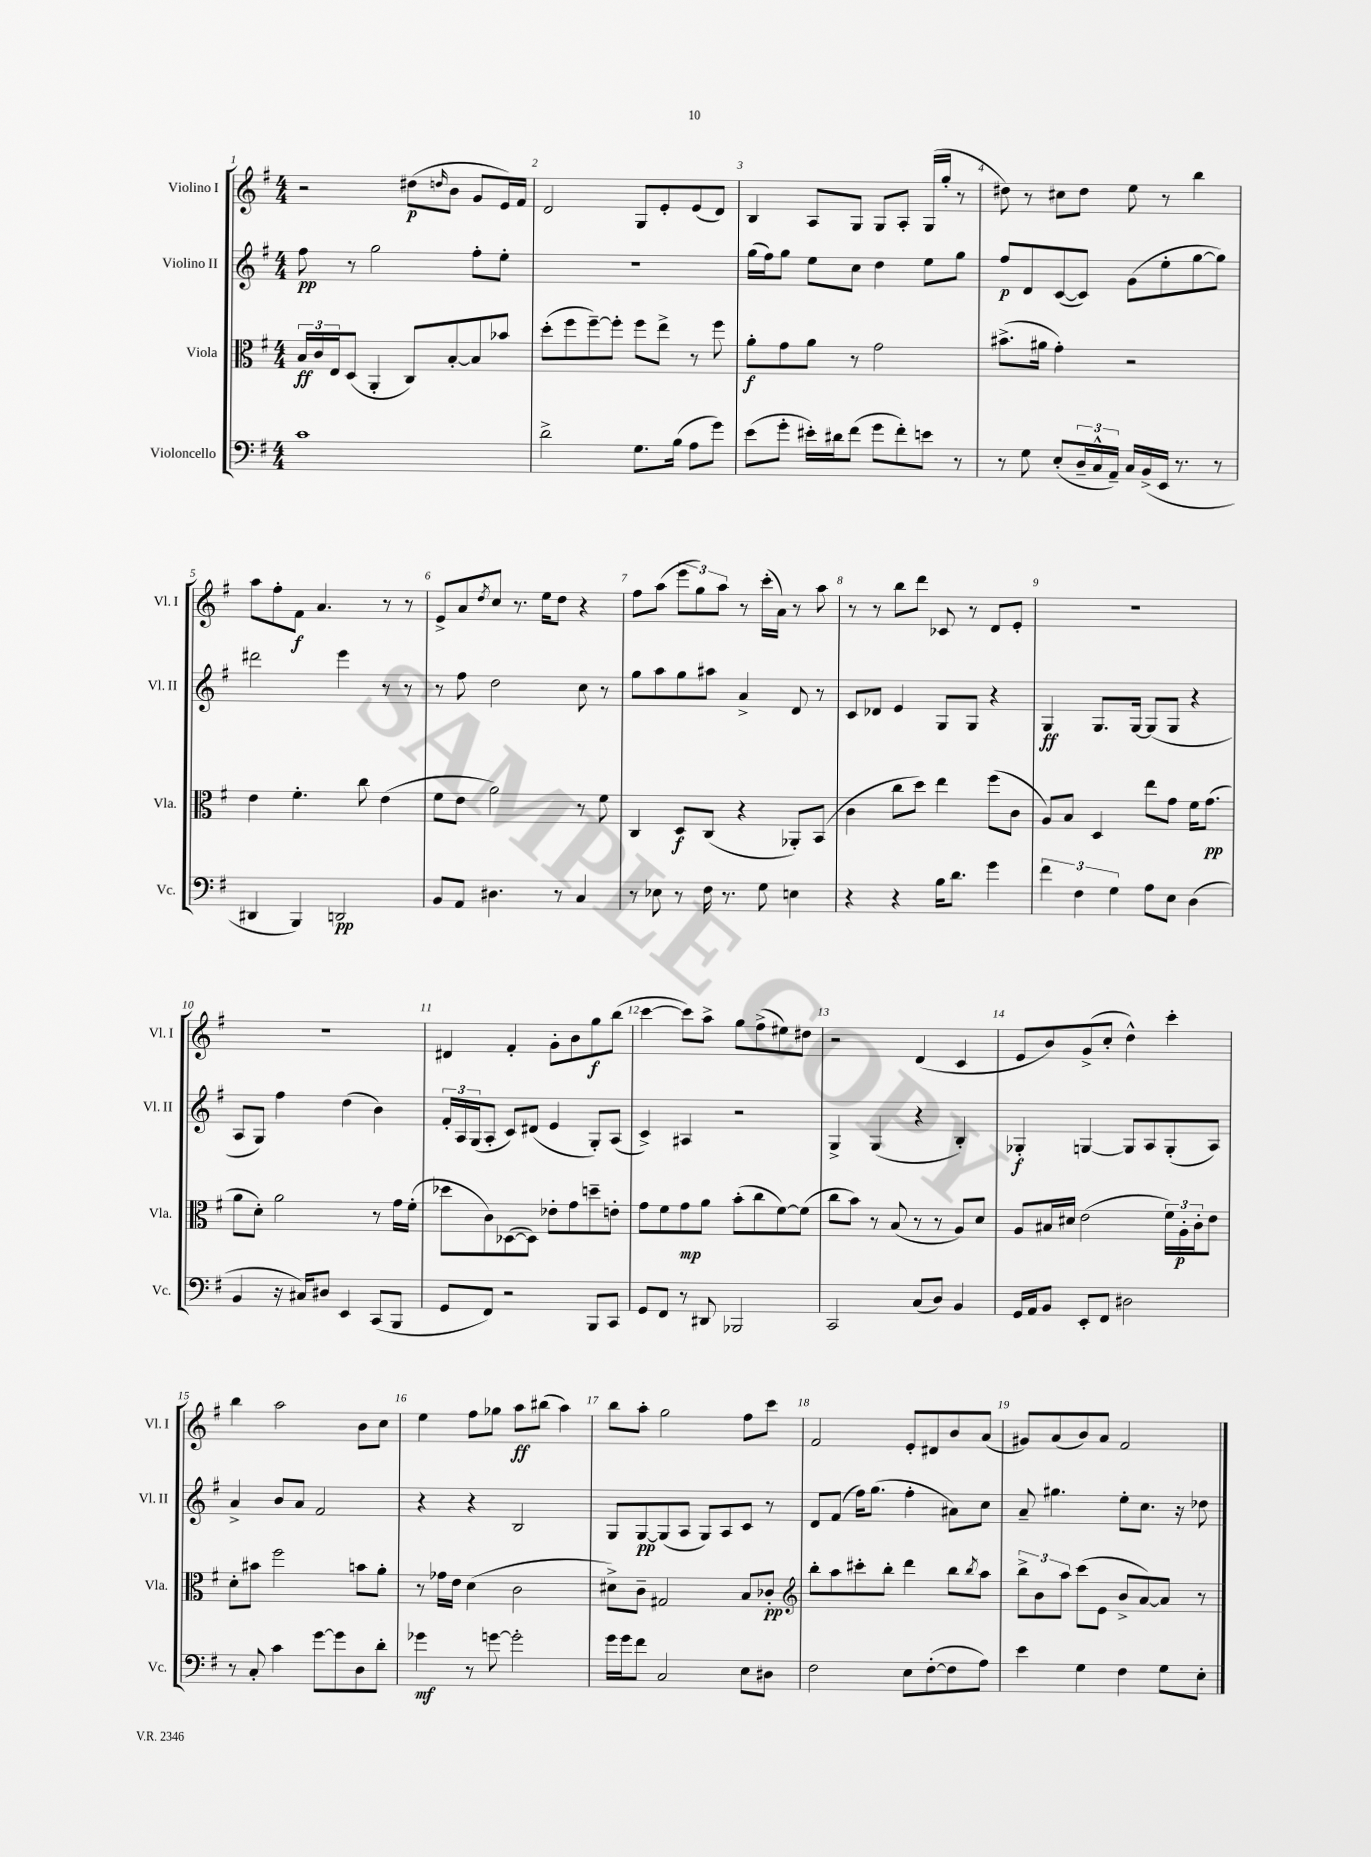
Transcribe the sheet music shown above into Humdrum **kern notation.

**kern	**dynam	**kern	**dynam	**kern	**dynam	**kern	**dynam
*part4	*part4	*part3	*part3	*part2	*part2	*part1	*part1
*staff4	*staff4	*staff3	*staff3	*staff2	*staff2	*staff1	*staff1
*I"Violoncello	*	*I"Viola	*	*I"Violino II	*	*I"Violino I	*
*I'Vc.	*	*I'Vla.	*	*I'Vl. II	*	*I'Vl. I	*
*clefF4	*	*clefC3	*	*clefG2	*	*clefG2	*
*k[f#]	*	*k[f#]	*	*k[f#]	*	*k[f#]	*
*M4/4	*	*M4/4	*	*M4/4	*	*M4/4	*
=1	=1	=1	=1	=1	=1	=1	=1
1c	.	24B/LL	ff	8ff#\	pp	2r	.
.	.	24c/	.	.	.	.	.
.	.	24E/J	.	.	.	.	.
.	.	(8D/J	.	8r	.	.	.
.	.	4AA'/	.	2gg\	.	.	.
.	.	8C/L)	.	.	.	(8dd#X\L	p
.	.	.	.	.	.	16qqddn/	.
.	.	[8B'/	.	.	.	8b\J	.
.	.	8B/]	.	8ff#'\L	.	8g/L	.
.	.	8b-X/J	.	8ee'\J	.	16e/L)	.
.	.	.	.	.	.	16f#/JJ	.
=2	=2	=2	=2	=2	=2	=2	=2
2d^\	.	(8dd'\L	.	1r	.	2d/	.
.	.	8ff#\	.	.	.	.	.
.	.	[8ff#~\)	.	.	.	.	.
.	.	8ff#'\J]	.	.	.	.	.
8.G\L	.	8ff#\L	.	.	.	8G/L	.
.	.	8ee^\J	.	.	.	8e'/	.
(16B\Jk	.	.	.	.	.	.	.
8A\L	.	8r	.	.	.	(8e/	.
8g\J)	.	8ff#\	.	.	.	8d/J)	.
=3	=3	=3	=3	=3	=3	=3	=3
(8e\L	.	8a'\L	f	(16gg\LL	.	4B/	.
.	.	.	.	16ff#\J)	.	.	.
8g'\J	.	8g\	.	8gg\J	.	.	.
16e#X'\LL)	.	8a\J	.	8ee\L	.	8A/L	.
16d#X\J	.	.	.	.	.	.	.
(8f#\J	.	8r	.	8cc\J	.	8G/J	.
8g\L	.	2g\	.	4dd\	.	8G/L	.
8f#'\)	.	.	.	.	.	8A'/J	.
8en\J	.	.	.	8ee\L	.	(16G/LL	.
.	.	.	.	.	.	16gg'/JJ	.
8r	.	.	.	8gg\J	.	8r	.
=4	=4	=4	=4	=4	=4	=4	=4
8r	.	(8.b#X^\L	.	8ff#/L	p	8dd#X\)	.
8G\	.	.	.	8d/	.	8r	.
.	.	16a#X\Jk	.	.	.	.	.
(8E'/L	.	4g'\)	.	([8c/	.	8cc#X\L	.
24D~/L	.	.	.	8c/J])	.	8dd#\J	.
24C^^/	.	.	.	.	.	.	.
24AA~/JJ)	.	.	.	.	.	.	.
16C/LL	.	2r	.	(8g\L	.	8ee\	.
(16BB^/	.	.	.	.	.	.	.
16EE/JJ	.	.	.	8ee'\	.	8r	.
8.r	.	.	.	.	.	.	.
.	.	.	.	[8gg\	.	4bb\	.
8r	.	.	.	8gg\J])	.	.	.
!!LO:LB:g=z
=5	=5	=5	=5	=5	=5	=5	=5
4DD#X/	.	4e\	.	2ddd#X\	.	8aa\L	.
.	.	.	.	.	.	8ff#'\	.
4BBB/)	.	4.f#'\	.	.	.	8f#\J	f
.	.	.	.	.	.	4.a/	.
2DDn/	pp	.	.	4eee\	.	.	.
.	.	8cc\	.	.	.	.	.
.	.	(4e\	.	8r	.	8r	.
.	.	.	.	8r	.	8r	.
=6	=6	=6	=6	=6	=6	=6	=6
8BB/L	.	8f#\L	.	8r	.	8e^/L	.
8AA/J	.	8e\J	.	8ff#\	.	8a/	.
.	.	.	.	.	.	8qdd/	.
4.D#X\	.	2a\)	.	2dd\	.	8cc/J	.
.	.	.	.	.	.	8.r	.
.	.	.	.	.	.	16ee\KL	.
8r	.	.	.	.	.	8dd\J	.
4C/	.	8r	.	8cc\	.	4r	.
.	.	8f#\	.	8r	.	.	.
=7	=7	=7	=7	=7	=7	=7	=7
8r	.	4C/	.	8gg\L	.	8ff#\L	.
8E-X\	.	.	.	8aa\	.	(8aa\J	.
8r	.	8D/L	f	8gg\	.	12eee\L	.
.	.	.	.	.	.	12gg\)	.
16F#\	.	(8C/J	.	8aa#X\J	.	.	.
.	.	.	.	.	.	12aa\J	.
8.r	.	.	.	.	.	.	.
.	.	4r	.	4a^/	.	8r	.
8G\	.	.	.	.	.	(16ccc'\LL	.
.	.	.	.	.	.	16a\JJ)	.
4En\	.	8AA-X'/L)	.	8d/	.	8r	.
.	.	(8BB/J	.	8r	.	8aa\	.
=8	=8	=8	=8	=8	=8	=8	=8
4r	.	4c\	.	8c/L	.	8r	.
.	.	.	.	8d-X/J	.	8r	.
4r	.	8cc\L	.	4e/	.	8bb\L	.
.	.	8dd\J)	.	.	.	8ddd\J	.
16B\KL	.	4ee\	.	8G/L	.	8c-X/	.
8.d\J	.	.	.	.	.	.	.
.	.	.	.	8G/J	.	8r	.
4g\	.	(8ff#\L	.	4r	.	8d/L	.
.	.	8c\J	.	.	.	8e'/J	.
=9	=9	=9	=9	=9	=9	=9	=9
6f#\	.	8A/L)	.	4G/	ff	1r	.
.	.	8B/J	.	.	.	.	.
6F#\	.	.	.	.	.	.	.
.	.	4D/	.	8.G/L	.	.	.
6G\	.	.	.	.	.	.	.
.	.	.	.	[16G/Jk	.	.	.
8A\L	.	8ee\L	.	(8G/L]	.	.	.
8E\J	.	8g\J	.	8G/J	.	.	.
(4D\	.	16f#\KL	.	4r	.	.	.
.	.	(8.g\J	pp	.	.	.	.
!!LO:LB:g=z
=10	=10	=10	=10	=10	=10	=10	=10
4BB/	.	8a\L	.	8A/L	.	1r	.
.	.	8d'\J)	.	8G/J)	.	.	.
16r	.	2a\	.	4ff#\	.	.	.
16C#X/KL)	.	.	.	.	.	.	.
8D#X/J	.	.	.	.	.	.	.
4EE/	.	.	.	(4dd\	.	.	.
(8CC/L	.	8r	.	4b\)	.	.	.
8BBB/J	.	16g\LL	.	.	.	.	.
.	.	(16f#'\JJ	.	.	.	.	.
=11	=11	=11	=11	=11	=11	=11	=11
8GG/L	.	8dd-X\L	.	24f#'/LL	.	4d#X/	.
.	.	.	.	24A/	.	.	.
.	.	.	.	(24G/J	.	.	.
8FF#/J)	.	8c\)	.	8A'/J	.	.	.
2r	.	([8D-X\	.	8c/L)	.	4f#'/	.
.	.	8D-\J])	.	(8d#X/J	.	.	.
.	.	8e-X'\L	.	4e/	.	8g'\L	.
.	.	8g\	.	.	.	8b\	.
8BBB/L	.	8ddn~\	.	8G'/L)	.	8gg\	f
8CC/J	.	8en'\J	.	(8A/J	.	(8bb\J	.
=12	=12	=12	=12	=12	=12	=12	=12
8GG/L	.	8g\L	.	4c^/)	.	[4ccc\	.
8FF#/J	.	8f#\	.	.	.	.	.
8r	.	8g\	mp	4A#X/	.	8ccc\L])	.
8DD#X/	.	8a\J	.	.	.	8aa^\J	.
2BBB-X/	.	(8b'\L	.	2r	.	8gg\L	.
.	.	8cc\	.	.	.	(8ff#^\	.
.	.	[8f#\)	.	.	.	8ee#X\)	.
.	.	(8f#\J]	.	.	.	8dd#X\J	.
=13	=13	=13	=13	=13	=13	=13	=13
2CC/	.	8cc\L	.	4G^/	.	2r	.
.	.	8b\J)	.	.	.	.	.
.	.	8r	.	(4G/	.	.	.
.	.	(8B/	.	.	.	.	.
(8C/L	.	8r	.	4r	.	(4d/	.
8D/J)	.	8r	.	.	.	.	.
4BB/	.	8A/L)	.	4B'/)	.	4c/	.
.	.	8d/J	.	.	.	.	.
=14	=14	=14	=14	=14	=14	=14	=14
16GG/LL	.	8A/L	.	4G-X'/	f	8e/L	.
16AA/J	.	.	.	.	.	.	.
8BB/J	.	16B#X/L	.	.	.	8b/)	.
.	.	16d#X/JJ	.	.	.	.	.
8EE'/L	.	(2e\	.	[4Gn/	.	(8g^/	.
8FF#/J	.	.	.	.	.	8cc'/J	.
2D#X\	.	.	.	8G/L]	.	4dd^^\)	.
.	.	.	.	8A/	.	.	.
.	.	24f#\LL)	.	(8G'/	.	4ccc'\	.
.	.	24A'\	p	.	.	.	.
.	.	24c'\J	.	.	.	.	.
.	.	8e\J	.	8A/J)	.	.	.
!!LO:LB:g=z
=15	=15	=15	=15	=15	=15	=15	=15
8r	.	8d'\L	.	4a^/	.	4bb\	.
8C'/	.	8b#X\J	.	.	.	.	.
4c\	.	2ff#\	.	8b/L	.	2aa\	.
.	.	.	.	8a/J	.	.	.
[8g\L	.	.	.	2f#/	.	.	.
8g\]	.	.	.	.	.	.	.
8D\	.	8bn\L	.	.	.	8b\L	.
8d'\J	.	8a'\J	.	.	.	8cc\J	.
=16	=16	=16	=16	=16	=16	=16	=16
4g-X\	mf	8r	.	4r	.	4ee\	.
.	.	16g-X\LL	.	.	.	.	.
.	.	16e\JJ	.	.	.	.	.
8r	.	(4d\	.	4r	.	8ff#\L	.
[8gn\	.	.	.	.	.	8gg-X\J	.
2g'\]	.	2c\	.	2B/	.	8aa\L	ff
.	.	.	.	.	.	(8bb#X\J	.
.	.	.	.	.	.	4aa\)	.
=17	=17	=17	=17	=17	=17	=17	=17
16g\LL	.	8d#X^\L)	.	8G/L	.	8bb\L	.
16g\J	.	.	.	.	.	.	.
8f#\J	.	8c~\J	.	[8G/	pp	8aa'\J	.
2C/	.	2G#X/	.	(8G/]	.	2gg\	.
.	.	.	.	8A/J	.	.	.
.	.	.	.	8G/L)	.	.	.
.	.	.	.	8A/	.	.	.
8E\L	.	8B/L	.	8c/J	.	8ff#\L	.
8D#X\J	.	8c-X'/J	pp	8r	.	8ccc\J	.
=18	=18	=18	=18	=18	=18	=18	=18
*	*	*clefG2	*	*	*	*	*
2F#\	.	8bb'\L	.	8d/L	.	2f#/	.
.	.	8aa\	.	(8f#/J	.	.	.
.	.	8ccc#X'\	.	16ff#\KL)	.	.	.
.	.	.	.	(8.gg\J	.	.	.
.	.	8bb'\J	.	.	.	.	.
8E\L	.	4ddd\	.	4ff#'\	.	8e'/L	.
([8F#'\	.	.	.	.	.	8d#X/	.
8F#\]	.	8bb\L	.	8a#X\L)	.	8b/	.
.	.	8qbb/	.	.	.	.	.
8A\J)	.	8aa\J	.	8cc\J	.	(8a/J	.
=19	=19	=19	=19	=19	=19	=19	=19
4e\	.	12bb^\L	.	8a~/	.	8g#X/L)	.
.	.	12b\	.	.	.	.	.
.	.	.	.	4.gg#X\	.	(8a/	.
.	.	12aa\J	.	.	.	.	.
4G\	.	(8ccc\L	.	.	.	8b/)	.
.	.	8e\J	.	.	.	8a/J	.
4F#\	.	8b^/L	.	8ee'\L	.	2f#/	.
.	.	[8a/)	.	8.cc\J	.	.	.
8G\L	.	8a/J]	.	.	.	.	.
.	.	.	.	16r	.	.	.
8E'\J	.	8r	.	8dd-X\	.	.	.
==	==	==	==	==	==	==	==
*-	*-	*-	*-	*-	*-	*-	*-
